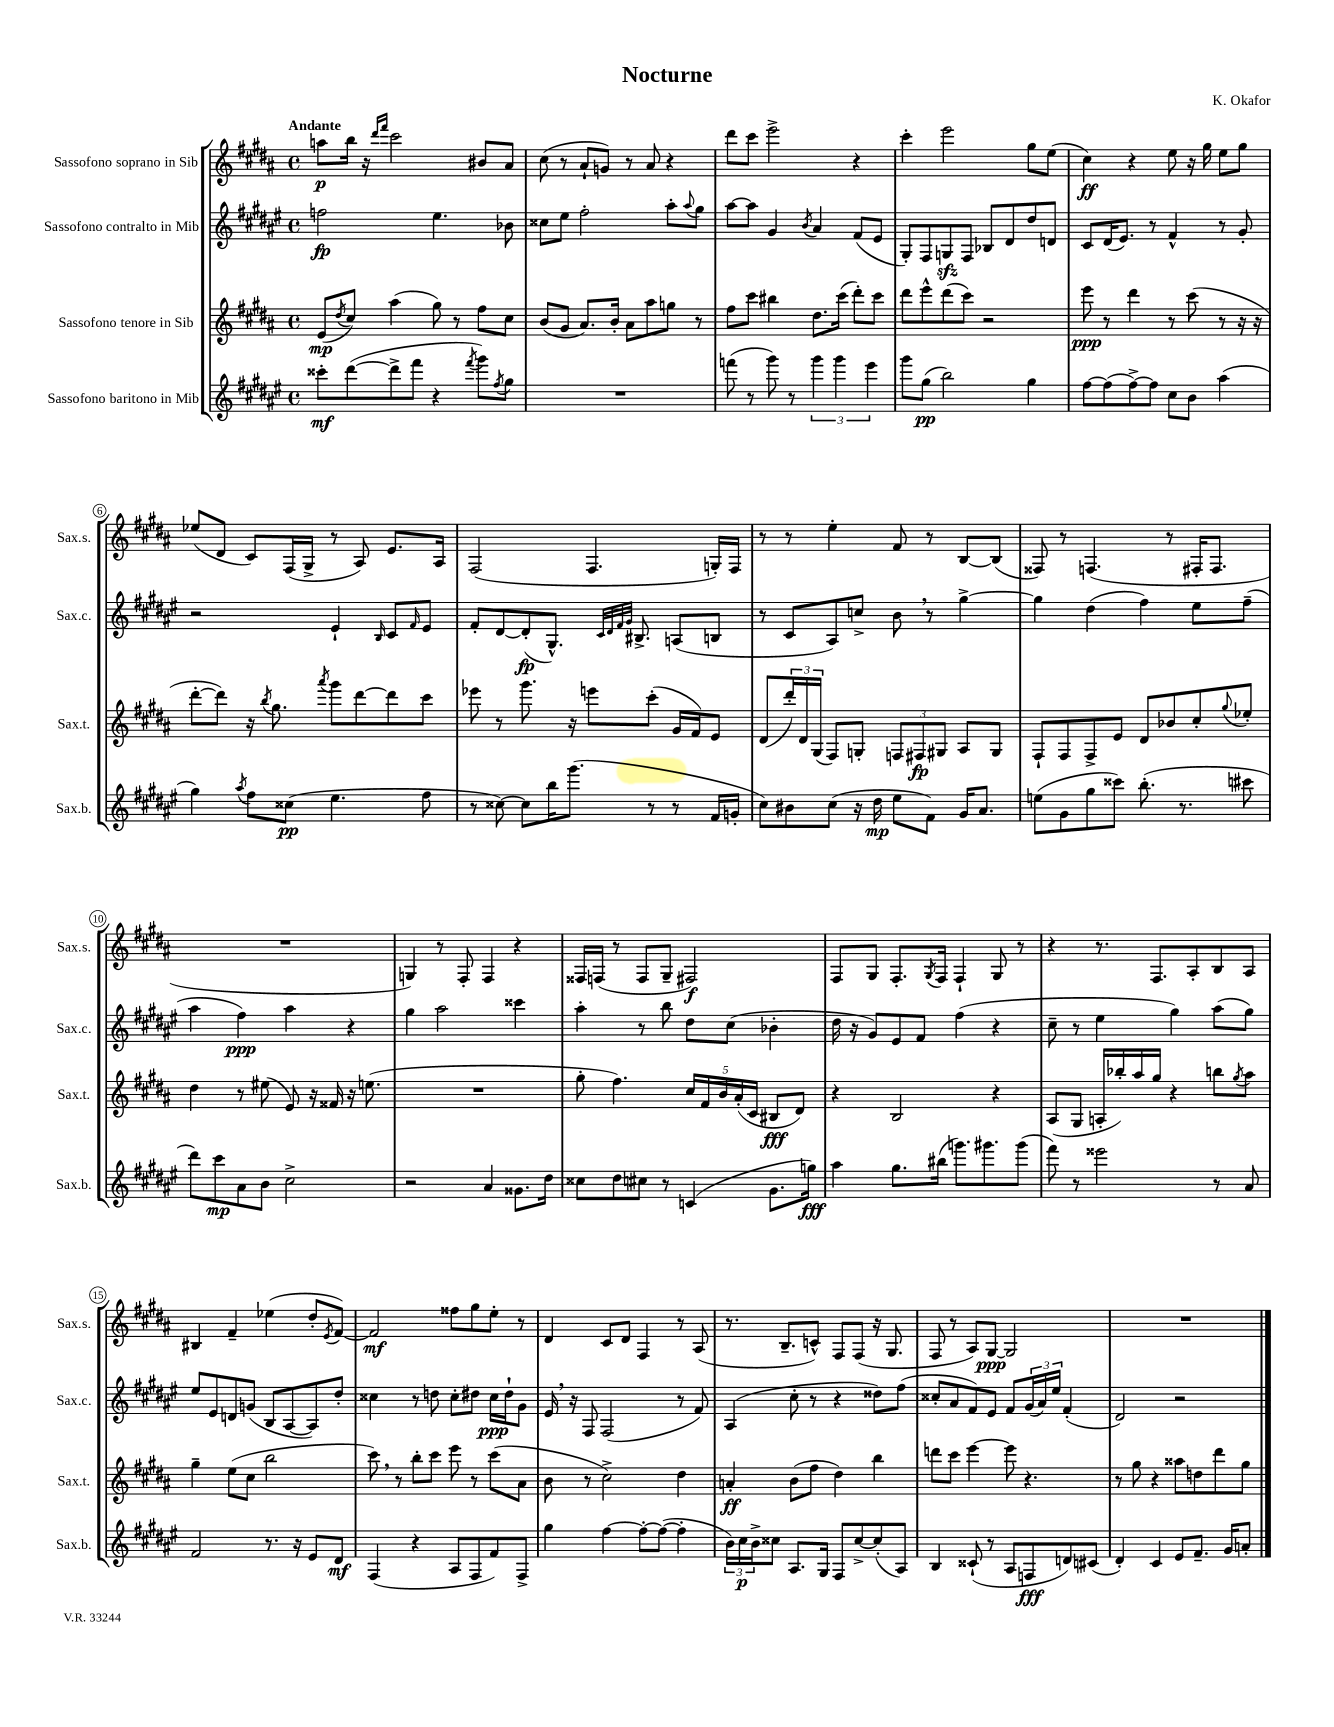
\header { title = "Nocturne" composer = "K. Okafor" }
<<
\new StaffGroup <<
\new Staff = "s0" \with { instrumentName = "Sassofono soprano in Sib" shortInstrumentName = "Sax.s." } {
    \clef treble \key b \major \defaultTimeSignature \time 4/4 \tempo "Andante"
    a''8\p b''16 r16 \grace { dis'''16 fis'''16 } cis'''2 bis'8 ais'8 |
    cis''8( r8 ais'8-! g'8) r8 ais'8 r4 |
    dis'''8 cis'''8 e'''2-> r4 |
    cis'''4-. e'''2 gis''8 e''8( |
    cis''4\ff) r4 e''8 r16 gis''16 e''8 gis''8 |
    ees''8( dis'8 cis'8) fis16( gis16-> r8 ais8) e'8. ais16 |
    fis2( fis4. g16-.) fis16 |
    r8 r8 e''4-. fis'8 r8 b8~ b8( |
    fisis8) r8 f4.( r8 fis16-. fis8. |
    R1 |
    g4) r8 fis8-. fis4 r4 |
    fisis16 f16( r8 f8 gis8-- fis2\f) |
    fis8 gis8 fis8.-. \acciaccatura { gis8 } fis16 fis4-! gis8 r8 |
    r4 r8. fis8. ais8-. b8 ais8 |
    bis4 fis'4-- ees''4( dis''8-. \acciaccatura { e'8 } fis'8~) |
    fis'2\mf fisis''8 gis''8 e''8-. r8 |
    dis'4 cis'8 dis'8 fis4 r8 ais8( |
    r8. b8.-- c'8-^) fis8 fis8( r16 gis8. |
    fis8 r8 ais8) gis8~\ppp gis2 |
    R1 \bar "|." |
}
\new Staff = "s1" \with { instrumentName = "Sassofono contralto in Mib" shortInstrumentName = "Sax.c." } {
    \clef treble \key fis \major \defaultTimeSignature \time 4/4
    f''2\fp eis''4. bes'8 |
    cisis''8 eis''8 fis''2-. ais''8-. \appoggiatura { ais''8 } gis''8 |
    ais''8~ ais''8 gis'4 \acciaccatura { b'8 } ais'4 fis'8( eis'8 |
    gis8-.) fis8 g8\sfz fis8 bes8 dis'8 dis''8 d'8 |
    cis'8 dis'16( eis'8.) r8 fis'4-^ r8 gis'8-. |
    r2 eis'4-! \grace { b16 } cis'8 \grace { fis'16 } eis'8 |
    fis'8-. dis'8~ dis'8-.\fp( gis8.-^) \grace { cis'32 dis'32 fis'32 gis'32 } bis8.-> a8( b8 |
    r8 cis'8 ais8) c''8-> b'8 \breathe r8 gis''4~-> |
    gis''4 dis''4( fis''4) eis''8 fis''8--( |
    ais''4 fis''4\ppp) ais''4 r4 |
    gis''4 ais''2 cisis'''4 |
    ais''4-. r8 b''8 dis''8 cis''8( bes'4-. |
    dis''16 r16 gis'8) eis'8 fis'8 fis''4( r4 |
    cis''8-- r8 eis''4 gis''4) ais''8( gis''8) |
    eis''8 eis'8 d'8 g'8( b8 ais8~ ais8) dis''8-. |
    cisis''4 r8 d''8 cisis''8-. dis''8 cisis''16\ppp dis''16-! gis'8 |
    eis'16 \breathe r16 fis8 fis2( r8 fis'8) |
    ais4( cis''8-. r8 r4 disis''8) fis''8( |
    cisis''8-. ais'8 fis'8) eis'8 fis'8 \tuplet 3/2 { gis'16( ais'16) eis''16 } fis'4-.( |
    dis'2) r2 \bar "|." |
}
\new Staff = "s2" \with { instrumentName = "Sassofono tenore in Sib" shortInstrumentName = "Sax.t." } {
    \clef treble \key b \major \defaultTimeSignature \time 4/4
    e'8\mp( \acciaccatura { dis''8 } cis''8) ais''4( gis''8) r8 fis''8 cis''8 |
    b'8( gis'8 ais'8.) b'16-. ais'8 ais''8 g''8 r8 |
    fis''8 cis'''8 bis''4 dis''8. cis'''16( dis'''8-.) cis'''8 |
    dis'''8 e'''8-^ dis'''8( cis'''8) r2 |
    e'''8\ppp r8 dis'''4 r8 cis'''8( r8 r16 r16 |
    dis'''8~-. dis'''8) r16 \acciaccatura { b''8 } gis''8. \acciaccatura { ais'''8 } gis'''8 dis'''8~ dis'''8 cis'''8 |
    ees'''8 r8 gis'''8. r16 e'''8 cis'''8-.( gis'16 fis'16) e'8 |
    dis'8( \tuplet 3/2 { dis'''16-.) dis'16 gis16( } fis8) g8-. \tuplet 3/2 { f8 fis8\fp gis8 } ais8 gis8 |
    fis8-! fis8 fis8-> e'8 dis'8 bes'8 cis''8-. \appoggiatura { gis''8 } ees''8-. |
    dis''4 r8 eis''8( e'8) r16 fisis'16 r16 e''8.( |
    R1 |
    gis''8-. fis''4.) \tuplet 5/4 { cis''16 fis'16 b'16 ais'16-.( cis'16 } bis8\fff dis'8) |
    r4 b2 r4 |
    ais8( gis8 a16-. bes''16-.) ais''16 gis''16 r4 b''8 \acciaccatura { gis''8 } ais''8 |
    gis''4-- e''8( cis''8 b''2 |
    cis'''8) \breathe r8 b''8-. cis'''8 e'''8 r8 cis'''8( ais'8 |
    b'8 r8 cis''2->) dis''4 |
    a'4-.\ff b'8( fis''8 dis''4) b''4 |
    d'''8 cis'''8 e'''4~ e'''8 r4. |
    r8 gis''8 r4 aisis''8 d''8 dis'''8 gis''8 \bar "|." |
}
\new Staff = "s3" \with { instrumentName = "Sassofono baritono in Mib" shortInstrumentName = "Sax.b." } {
    \clef treble \key fis \major \defaultTimeSignature \time 4/4
    cisis'''8-.\mf dis'''8~( dis'''8-> fis'''8 r4 \acciaccatura { fis'''8 } gis'''8) \acciaccatura { fis''8 } gis''8 |
    R1 |
    f'''8( r8 gis'''8) r8 \tuplet 3/2 { gis'''4 gis'''4 eis'''4 } |
    gis'''8 gis''8\pp( b''2) gis''4 |
    fis''8~ fis''8( fis''8~->) fis''8 cis''8 b'8 ais''4( |
    gis''4) \acciaccatura { ais''8 } fis''8 cisis''8\pp( eis''4. fis''8 |
    r8 cisis''8~) cisis''8 b''16 gis'''8.( r8 r8 fis'16 g'16-. |
    cis''8) bis'8 cis''8( r16 dis''16\mp eis''8 fis'8) gis'16 ais'8. |
    e''8( gis'8 gis''8 cisis'''8) b''8.-.( r8. cis'''8 |
    dis'''8) cis'''8\mp ais'8 b'8 cis''2-> |
    r2 ais'4 gisis'8. dis''16 |
    cisis''8 dis''8 cis''8 r8 c'4( gis'8. g''16\fff) |
    ais''4 gis''8. bis''16( g'''8.) gis'''8. gis'''8( |
    fis'''8) r8 eisis'''2 r8 ais'8 |
    fis'2 r8. r16 eis'8 dis'8\mf |
    fis4( r4 ais8 fis8 fis'8) fis8-> |
    gis''4 fis''4~ fis''8~-. fis''8~( fis''4-. |
    \tuplet 3/2 { b'16) cis''16\p b'16-> } cisis''8 ais8. gis16 fis8 cisis''8~-> cisis''8-.( ais8) |
    b4 cisis'8-!( r8 ais8 f8\fff d'8) cis'8( |
    dis'4-.) cis'4 eis'8 fis'8.-- gis'16 a'8-. \bar "|." |
}
>>
>>
\layout { \context { \Score \override BarNumber.stencil = #(make-stencil-circler 0.1 0.3 ly:text-interface::print) } }
